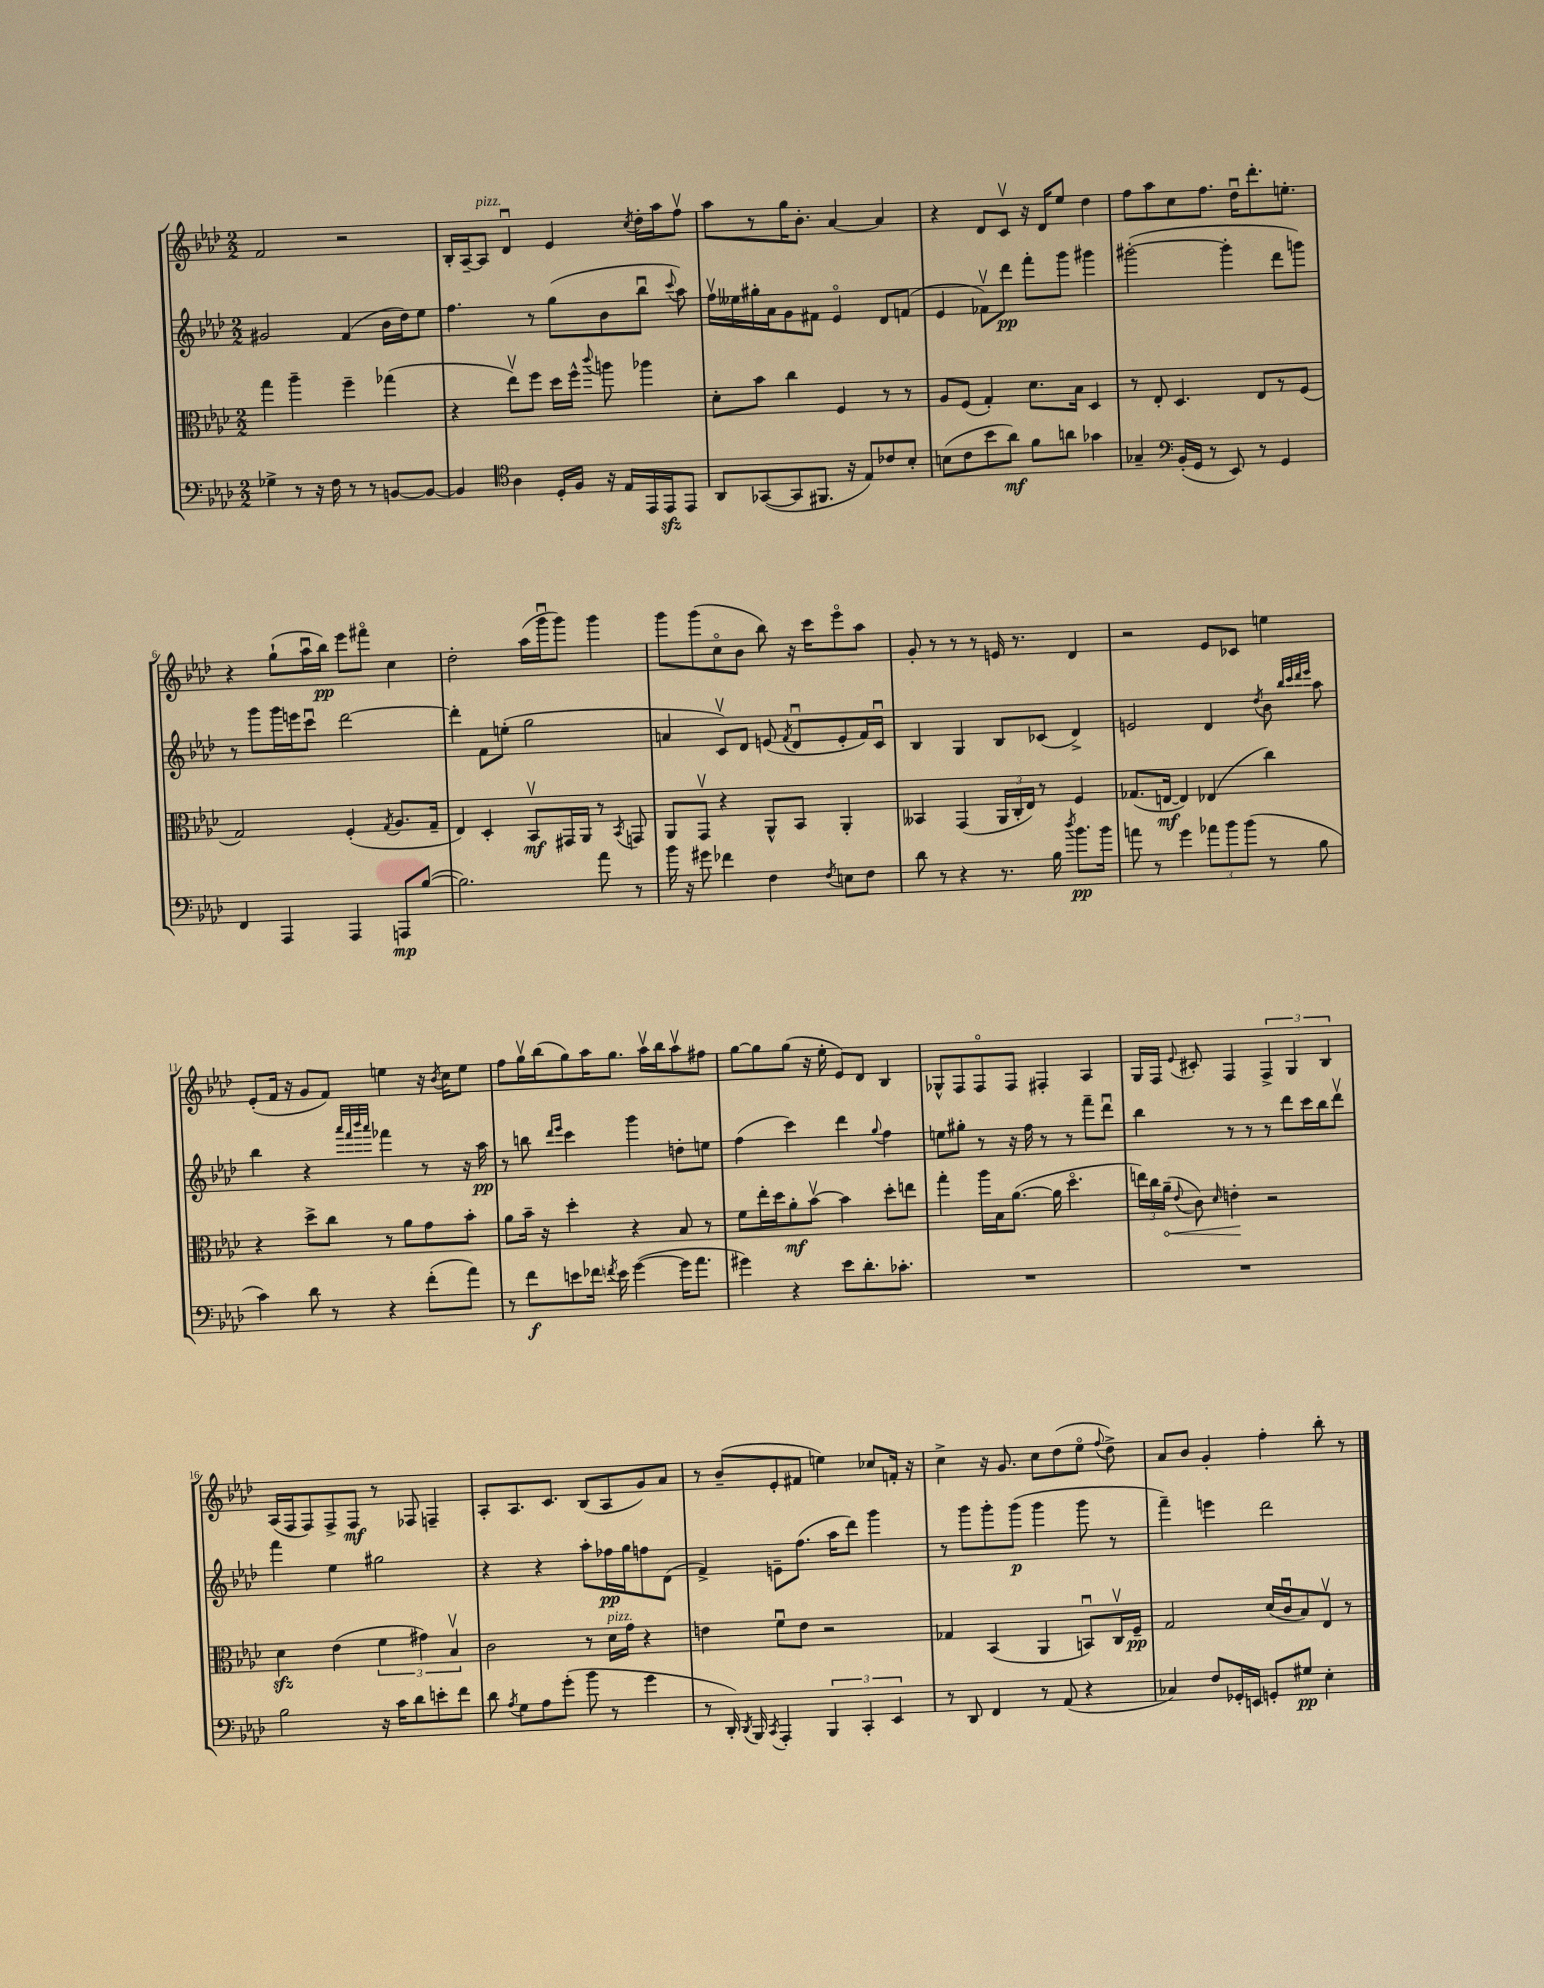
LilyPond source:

<<
\new StaffGroup <<
\new Staff = "s0" {
    \clef treble \key aes \major \numericTimeSignature \time 2/2
    \autoBeamOff f'2 r2 |
    bes16[-. aes16~-- aes8]^\markup { \italic "pizz." } des'4\downbow ees'4 \acciaccatura { c''8 } des''16[-. aes''16 f''8]\upbow |
    aes''8[ r8 g''16 bes'8.]-. aes'4~ aes'4 |
    r4 des'8[ c'8]\upbow r16 des'16[ ees''8] des''4 |
    f''8[ aes''8 c''8 f''8.] des''16[\downbow des'''8.-. e''8.]-. |
    r4 g''8[-!( aes''16\downbow bes''16]\pp) ees'''8[ fis'''8]\flageolet c''4 |
    des''2-. aes''16[( g'''16\downbow g'''8]) g'''4 |
    g'''8[ g'''8( c''8\flageolet bes'8] bes''8) r16 c'''16[ ees'''8\flageolet aes''8] |
    g'8-. r8 r8 r8 e'16 r8. des'4 |
    r2 ees'8[ ces'8] e''4 |
    ees'8[-.( f'16] r16 g'8[ f'8]) e''4 r16 \acciaccatura { bes'8 } c''16[ e''8] |
    f''8[ g''16\upbow bes''16( g''8) aes''16 g''8.] aes''16[\upbow bes''16 aes''8\upbow fis''8] |
    g''8[~ g''8 g''8]( r16 ees''16-. ees'8[) des'8] bes4 |
    ges8[-^ f8 f8\flageolet f8] fis4-. aes4 |
    g16[ f16] \appoggiatura { ees'8 } cis'8-. f4 \tuplet 3/2 { f4-> g4 bes4 } |
    aes16[( f16 f8) f8-> f8]\mf r8 fes8 f4-- |
    aes8[-. aes8. c'8.] bes8[( aes8 g'8) aes'8] |
    r8 bes'8[--( ees'8-. fis'8] e''4) ces''8[ f'16]-. r16 |
    c''4-> r16 g'8. c''8[ des''8( ees''8]\flageolet \appoggiatura { f''8 } des''8->) |
    aes'8[ bes'8] g'4-. f''4-. bes''8-. r8 \bar "|." |
}
\new Staff = "s1" {
    \clef treble \key aes \major \numericTimeSignature \time 2/2
    \autoBeamOff gis'2 f'4( bes'16[ des''16) ees''8] |
    f''4. r8 g''8[( bes'8 bes''8]\downbow \appoggiatura { c'''8 } aes''8) |
    f''16[\upbow eeses''16 gis''16-. aes'16 g'8 fis'8] ees'4\flageolet des'8[ f'8]( |
    ees'4 fes'8[\upbow) des'''8]\pp f'''8[-. g'''8] gis'''4 |
    gis'''2~-.( gis'''4-. des'''8[ g'''8]) |
    r8 g'''8[ g'''16 e'''16 c'''8]\downbow des'''2~ |
    des'''4-. f'8[ e''8]-.( g''2 |
    a'4 c'8[\upbow) des'8] e'8( \acciaccatura { f'8 } des'8[\downbow e'8-. f'16) c'16]\downbow |
    bes4 g4 bes8[ ces'8]( des'4->) |
    e'2 des'4 \acciaccatura { des''8 } bes'8 \grace { bes''32[ c'''32 des'''32 ees'''32] } aes''8 |
    bes''4 r4 \grace { aes'''32[ f'''32 bes'''32 aes'''32] } fes'''4 r8 r16 aes''16\pp |
    r8 b''8 \grace { des'''16[ ees'''16] } c'''4 g'''4 d''8[-. e''8] |
    f''4( c'''4) des'''4 \appoggiatura { g''8 } f''4 |
    e''8[ gis''8]-. r8 r16 f''16 r8 r8 f'''8[-- des'''8]\downbow |
    bes''4 r8 r8 r8 des'''8[ c'''16 bes''16 des'''8]\upbow |
    f'''4 ees''4 gis''2 |
    r4 r4 aes''8[-. fes''16\pp g''16 f''8 des'8]( |
    f'4->) e'8[-- f''8.]( aes''16[ des'''8]) g'''4 |
    r8 g'''8[ g'''8-. g'''8]\p( g'''4 g'''8 r8 |
    f'''4--) e'''4 des'''2 \bar "|." |
}
\new Staff = "s2" {
    \clef alto \key aes \major \numericTimeSignature \time 2/2
    \autoBeamOff g''4 aes''4-- f''4-- ges''4( |
    r4 ees''8[\upbow) f''8] des''16[ f''16]-^ \appoggiatura { c'''8 } a''8 aes''4 |
    des'8[-. bes'8] c''4 f4 r8 r8 |
    aes8[ f8]( g4-.) des'8.[ bes16] des4 |
    r8 ees8-. des4. ees8[ r8 f8]( |
    g2) f4-.( \acciaccatura { g8 } aes8.[ g16]-- |
    ees4) des4-. bes,8[\upbow\mf gis,16 aes,16] r8 \acciaccatura { bes,8 } g,8 |
    aes,8[ g,8]\upbow r4 aes,8[-^ bes,8] aes,4-. |
    beses,4 g,4( \tuplet 3/2 { aes,16[ c16-. ees16]) } r8 f4 |
    ges8.[( e16]~\mf e4) ees4( c''4) |
    r4 des''8[-> c''8] r8 aes'8[ g'8 bes'8]-. |
    aes'8[ bes'16]-- r16 des''4-. r4 bes8 r8 |
    f'8[ ees''16-. des''16 aes'8-.\mf bes'8]~\upbow bes'4 des''8[-. e''8] |
    g''4-. aes''16[ bes16 aes'8.]~( aes'16 des''4.\flageolet |
    \tuplet 3/2 { e''16[) c''16 \once \override Hairpin.circled-tip = ##t aes'16]--\<( } \appoggiatura { ees'8 } c'8) \grace { des'16 } e'4-.\! r2 |
    des'4\sfz ees'4( \tuplet 3/2 { f'4 gis'4) bes4\upbow } |
    c'2 r8 des'16[^\markup { \italic "pizz." } g'16] r4 |
    e'4 f'8[\downbow e'8] r2 |
    ges4 bes,4( aes,4 b,8[\downbow) c16\upbow f16]--\pp |
    g2 des'16[( c'16\downbow bes8) ees8]\upbow r8 \bar "|." |
}
\new Staff = "s3" {
    \clef bass \key aes \major \numericTimeSignature \time 2/2
    \autoBeamOff ges4-> r8 r16 f16 r8 r8 b,8[~ b,8]~ |
    b,4 \clef tenor aes4 des16[-. f16] r16 ees16[ ees,16 ees,16\sfz ees,8] |
    aes,8[ ges,8~( ges,8 fis,8.] r16 ees8[) ces'8 bes8]-. |
    b8[( c'8 bes'8 aes'8]\mf) f'8[ a'8] ges'4 |
    ges4-- \clef bass bes,16[-.( g,16] r8 ees,8) r8 g,4 |
    f,4 aes,,4 aes,,4 a,,8[\mp bes8]~( |
    bes2.) aes'8 r8 |
    bes'16 r16 gis'8 fes'4 f4 \acciaccatura { f8 } e8[ f8] |
    des'8 r8 r4 r8. bes16 \acciaccatura { des''8 } bes'8.[\pp bes'16] |
    a'8 r8 g'4 \tuplet 3/2 { aes'8[ bes'8 bes'8]( } r8 bes8 |
    c'4) des'8 r8 r4 f'8[-.( aes'8]) |
    r8 f'8[\f e'8 fes'16] \acciaccatura { f'8 } e'16 g'4~( g'16[ aes'8.] |
    gis'4) r4 ees'8[ des'8.-. ces'8.]-. |
    R1 |
    R1 |
    bes2 r16 c'16[ des'8 e'8-. f'8] |
    des'8 \acciaccatura { aes8 } g8[ aes8 g'8]-.( bes'8 r8 g'4 |
    r8 des,16-.) \acciaccatura { des,8 } bes,,16 \acciaccatura { c,8 } aes,,4-. \tuplet 3/2 { bes,,4 c,4-. ees,4 } |
    r8 des,8 f,4 r8 aes,8( r4 |
    ces4) f8[ ges,16-. e,16] g,8[-. gis8]\pp ees4-. \bar "|." |
}
>>
>>
